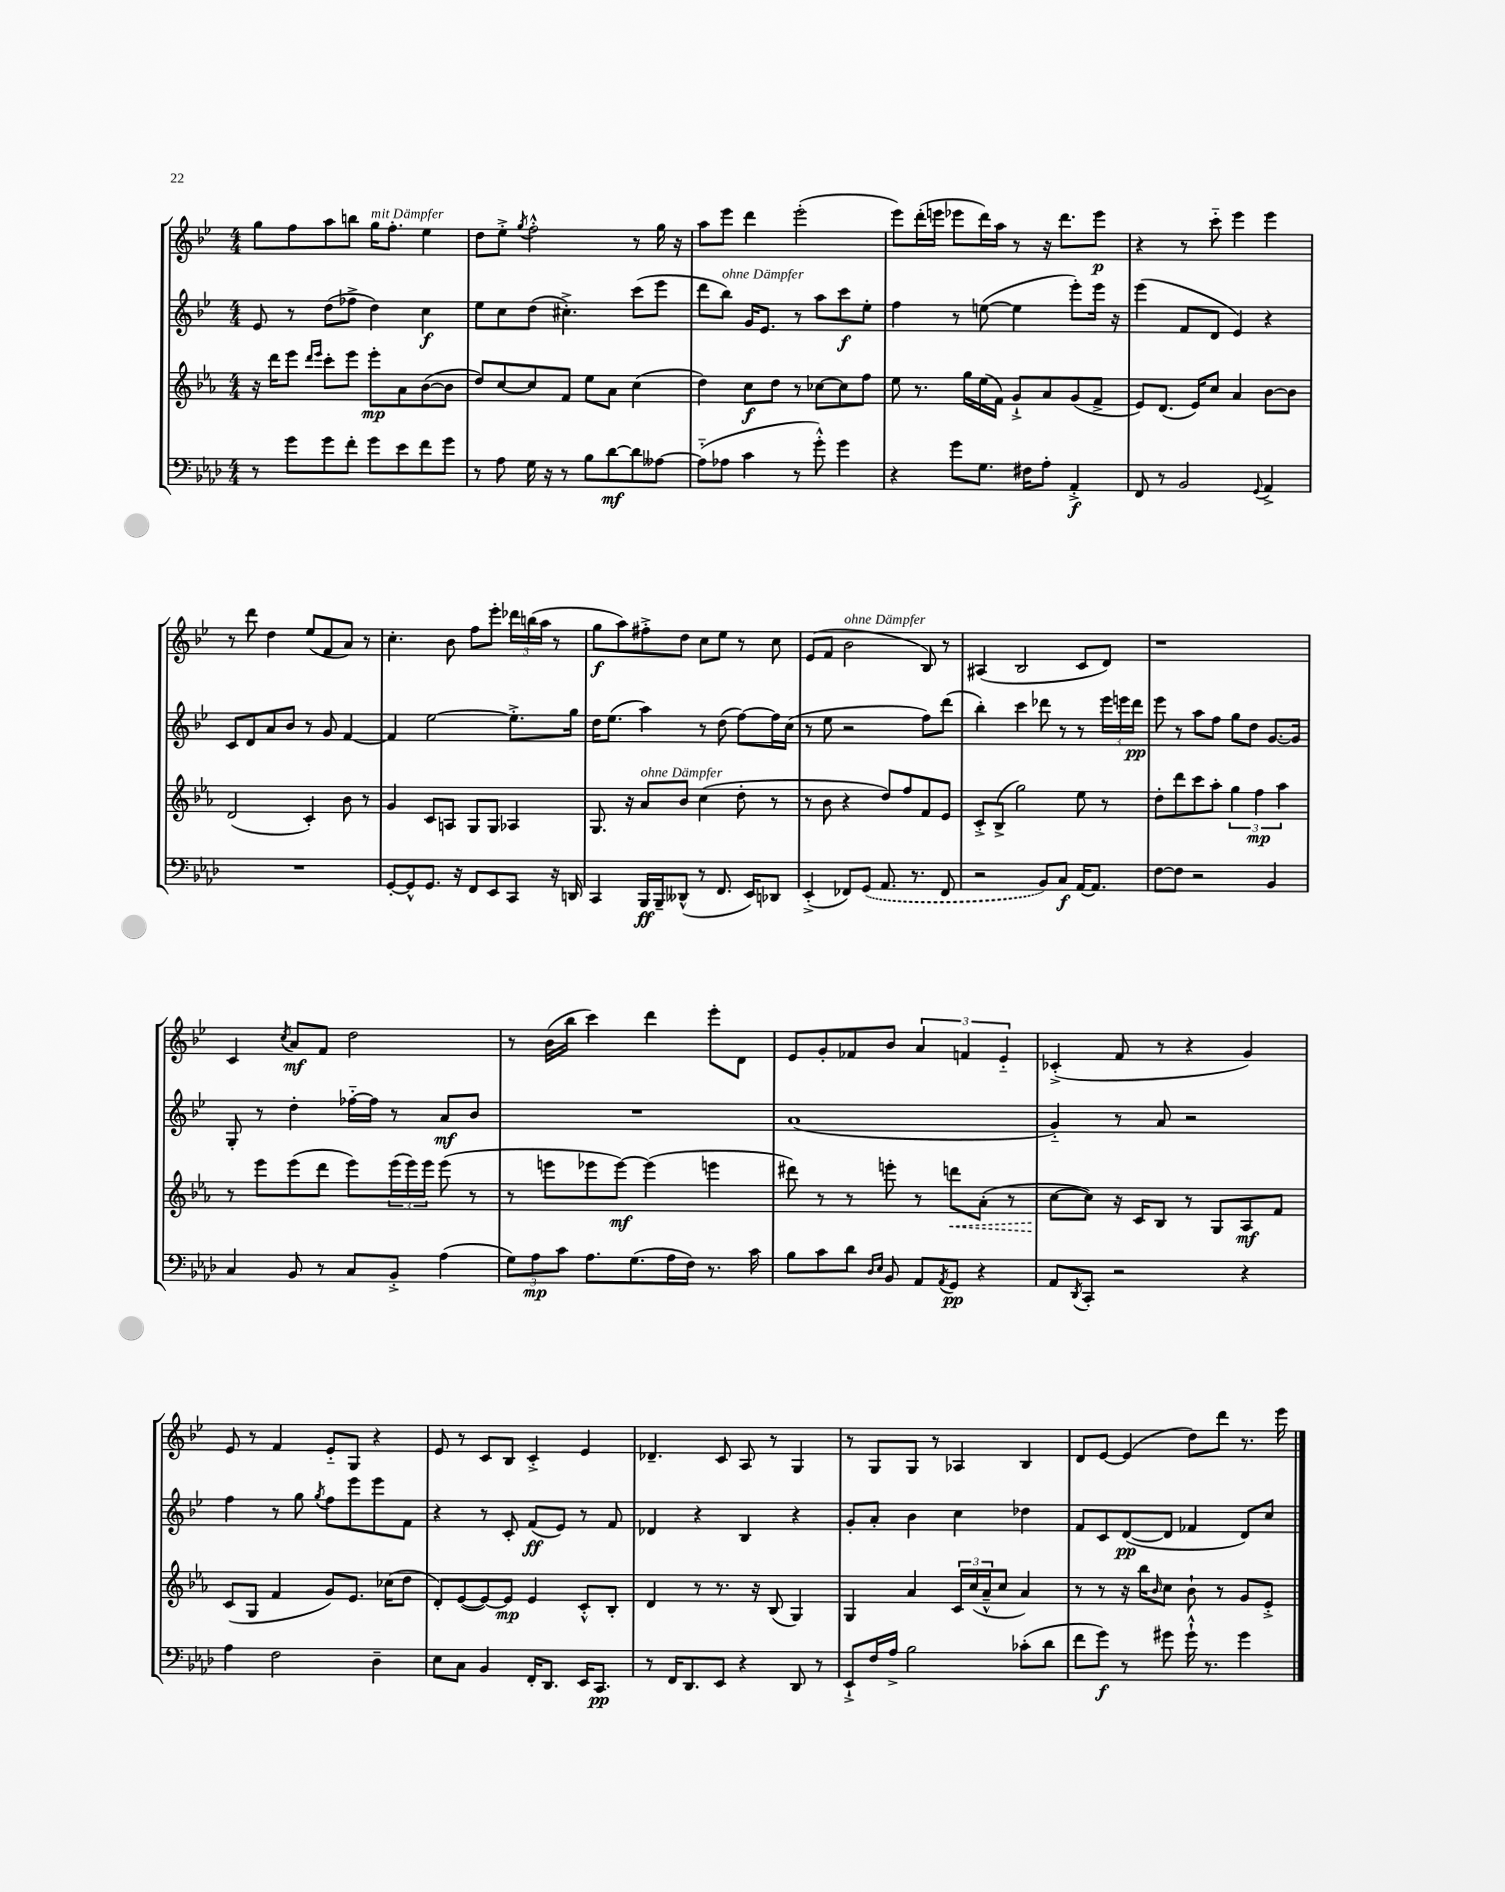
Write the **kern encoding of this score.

**kern	**kern	**kern	**kern
*staff4	*staff3	*staff2	*staff1
*clefF4	*clefG2	*clefG2	*clefG2
*k[b-e-a-d-]	*k[b-e-a-]	*k[b-e-]	*k[b-e-]
*M4/4	*M4/4	*M4/4	*M4/4
8r	16r	8e-	8gg
.	16ddd	.	.
8g	8eee-	8r	8ff
.	16qqddd	.	.
.	16qqeee-	.	.
8g	8ccc'	(8dd	8aa
8f'	8eee-	8ff-^	8bb
8g	8eee-'	4dd)	16gg
.	.	.	8.ff'
8e-	8a-	.	.
8f	([8b-	4cc	4ee-
8g	8b-]	.	.
=	=	=	=
8r	8dd)	8ee-	8dd
8A-	[8cc	8cc	8ee-'^
.	.	.	8qgg
16G	8cc]	(8dd	2ff'^^
16r	.	.	.
8r	8f	4.cc#'^)	.
8B-	8ee-	.	.
[8d-	8a-	.	.
8d-]	(4cc	(8ccc	8r
[8A--	.	8eee-	16gg
.	.	.	16r
=	=	=	=
(8A--'~]	4dd)	8ddd	8aa
8A-	.	8bb-)	8eee-
4c	8cc	16g	4ddd
.	.	8.e-	.
.	8dd	.	.
8r	8r	8r	(2eee-'
8g'^^)	[8cc-	8aa	.
4g	8cc-]	8ccc	.
.	8ff	8ee-'	.
=	=	=	=
4r	8ee-	4ff	8eee-)
.	8.r	.	(16ddd'
.	.	.	16eee
8g	.	8r	8eee-
.	16gg	.	.
8.G	(16ee-	([8ee	16ddd)
.	16f)	.	16aa
.	8g`^	4ee]	8r
16F#	.	.	.
8A-'	8a-	.	16r
.	.	.	8.ddd
4AA-'^	(8g	8eee-')	.
.	8f^	16eee-	8eee-
.	.	16r	.
=	=	=	=
8FF	8e-)	(4eee-	4r
8r	(8.d	.	.
2BB-	.	8f	8r
.	16e-)	.	.
.	8cc	8d	8ccc'~
.	4a-	4e-)	4eee-
8qqGG	.	.	.
4AA-^	[8b-	4r	4eee-
.	8b-]	.	.
=	=	=	=
1r	(2d	8c	8r
.	.	8d	8ddd
.	.	8a	4dd
.	.	8b-	.
.	4c')	8r	(8ee-
.	.	8g	8f
.	8b-	[4f	8a)
.	8r	.	8r
=	=	=	=
[8GG'	4g	4f]	4.cc'
8GG^^]	.	.	.
8.GG	8c	[2ee-	.
.	8A	.	8b-
16r	.	.	.
8FF	8G	.	8ff
8EE-	8G	.	8eee-'
8CC	4A-	8.ee-'^]	24ddd-
.	.	.	(24bb
.	.	.	24aa
16r	.	.	8r
16DD	.	16gg	.
=	=	=	=
4CC	8.G	16dd	8gg
.	.	(8.ee-	.
.	.	.	8aa)
.	16r	.	.
16BBB-	8a-	4aa)	8ff#'^
16BBB-~	.	.	.
(8DD--^^	8b-	.	8dd
8r	(4cc	8r	8cc
8.FF	.	(8dd	8ee-
.	8dd'	[8ff)	8r
16EE-)	.	.	.
8DD-	8r	16ff]	8cc
.	.	(16cc	.
=	=	=	=
(4EE-'^	8r	8r	(8e-
.	8b-	8ee-	8f
8FF-)	4r	2r	2b-
(8GG	.	.	.
8.AA-	8dd)	.	.
.	8ff	.	.
8.r	.	.	.
.	8f	8ff)	8B-)
8FF-	8e-	(8ddd	8r
=	=	=	=
2r	8c'^	4bb-')	(4A#
.	(8B-^	.	.
.	2gg)	4ccc	2B-
8BB-)	.	8ddd-	.
8C	.	8r	.
[16AA-	8ee-	8r	8c
8.AA-]	.	.	.
.	8r	24eee-	8d)
.	.	24eee	.
.	.	24ddd-	.
=	=	=	=
[8F	8dd'	8eee-	1r
8F]	8ddd	8r	.
2r	8ccc	8aa	.
.	8aa-'	8ff	.
.	6gg	8gg	.
.	.	8dd	.
.	6ff	.	.
4BB-	.	[8.g	.
.	6aa-	.	.
.	.	16g]	.
=	=	=	=
4C	8r	8G'	4c
.	8eee-	8r	.
.	.	.	8qcc
8BB-	(8eee-	4dd'	8a
8r	8ddd	.	8f
8C	8eee-)	[16ff-'~	2dd
.	.	16ff-]	.
8BB-'^	(24eee-	8r	.
.	24eee-)	.	.
.	24eee-	.	.
(4A-	(8eee-	8a	.
.	8r	8b-	.
=	=	=	=
12G)	8r	1r	8r
12A-	.	.	.
.	8eee	.	(16b-
12c	.	.	.
.	.	.	16bb-
8.A-	8eee-	.	4ccc)
.	[8eee-)	.	.
(8.G	.	.	.
.	(4eee-]	.	4ddd
16A-	.	.	.
16F)	.	.	.
8.r	4eee	.	8eee-'
.	.	.	8d
16c	.	.	.
=	=	=	=
8B-	8ddd#)	(1a	8e-
8c	8r	.	8g'
8d-	8r	.	8f-
16qqD-	.	.	.
16qqE-	.	.	.
8BB-	8eee'	.	8b-
8AA-	8r	.	6a
8qAA-	.	.	.
8GG	8ddd	.	.
.	.	.	6f
4r	(8a-'	.	.
.	.	.	6e-'~
.	8r	.	.
=	=	=	=
8AA-	[8cc	4g'~)	(4c-'^
8qDD-	.	.	.
8CC'	8cc])	.	.
2r	16r	8r	8f
.	16c	.	.
.	8B-	8a	8r
.	8r	2r	4r
.	8G	.	.
4r	8A-	.	4g)
.	8f	.	.
=	=	=	=
4A-	(8c	4ff	8e-
.	8G	.	8r
2F	4f	8r	4f
.	.	8gg	.
.	.	8qgg	.
.	8g)	8ff	8e-'~
.	8.e-	8eee-	8G
4D-~	.	8eee-	4r
.	(16cc-	.	.
.	8dd	8f	.
=	=	=	=
8E-	8d')	4r	8e-
8C	([8e-	.	8r
4BB-	8e-_)	8r	8c
.	8e-]	8c'	8B-
16FF'	4e-	(8f	4c'^
8.DD-	.	.	.
.	.	8e-)	.
16EE-	8c'^^	8r	4e-
8.CC	.	.	.
.	8B-'	8f	.
=	=	=	=
8r	4d	4d-	4.d-~
16FF	.	.	.
8.DD-	.	.	.
.	8r	4r	.
8EE-	8.r	.	8c
4r	.	4B-	8A
.	16r	.	.
.	(8B-	.	8r
8DD-	4G)	4r	4G
8r	.	.	.
=	=	=	=
8EE-`^	4G	8g'	8r
16F	.	8a'	8G
16A-^	.	.	.
2B-	4a-	4b-	8G
.	.	.	8r
.	24c	4cc	4A-
.	(24cc	.	.
.	24a-~^^	.	.
.	8cc	.	.
(8c-'	4a-)	4dd-	4B-
8d-	.	.	.
=	=	=	=
8f	8r	8f	8d
8g)	8r	8c	[8e-
8r	16r	([8d	(4e-]
.	16bb-	.	.
.	16qqb-	.	.
8g#	8cc	8d]	.
16g#`^^	8b-`	4f-	8dd)
8.r	.	.	.
.	8r	.	8ddd
4g#	8g	8d)	8.r
.	8e-'^	8cc	.
.	.	.	16eee-
==	==	==	==
*-	*-	*-	*-
